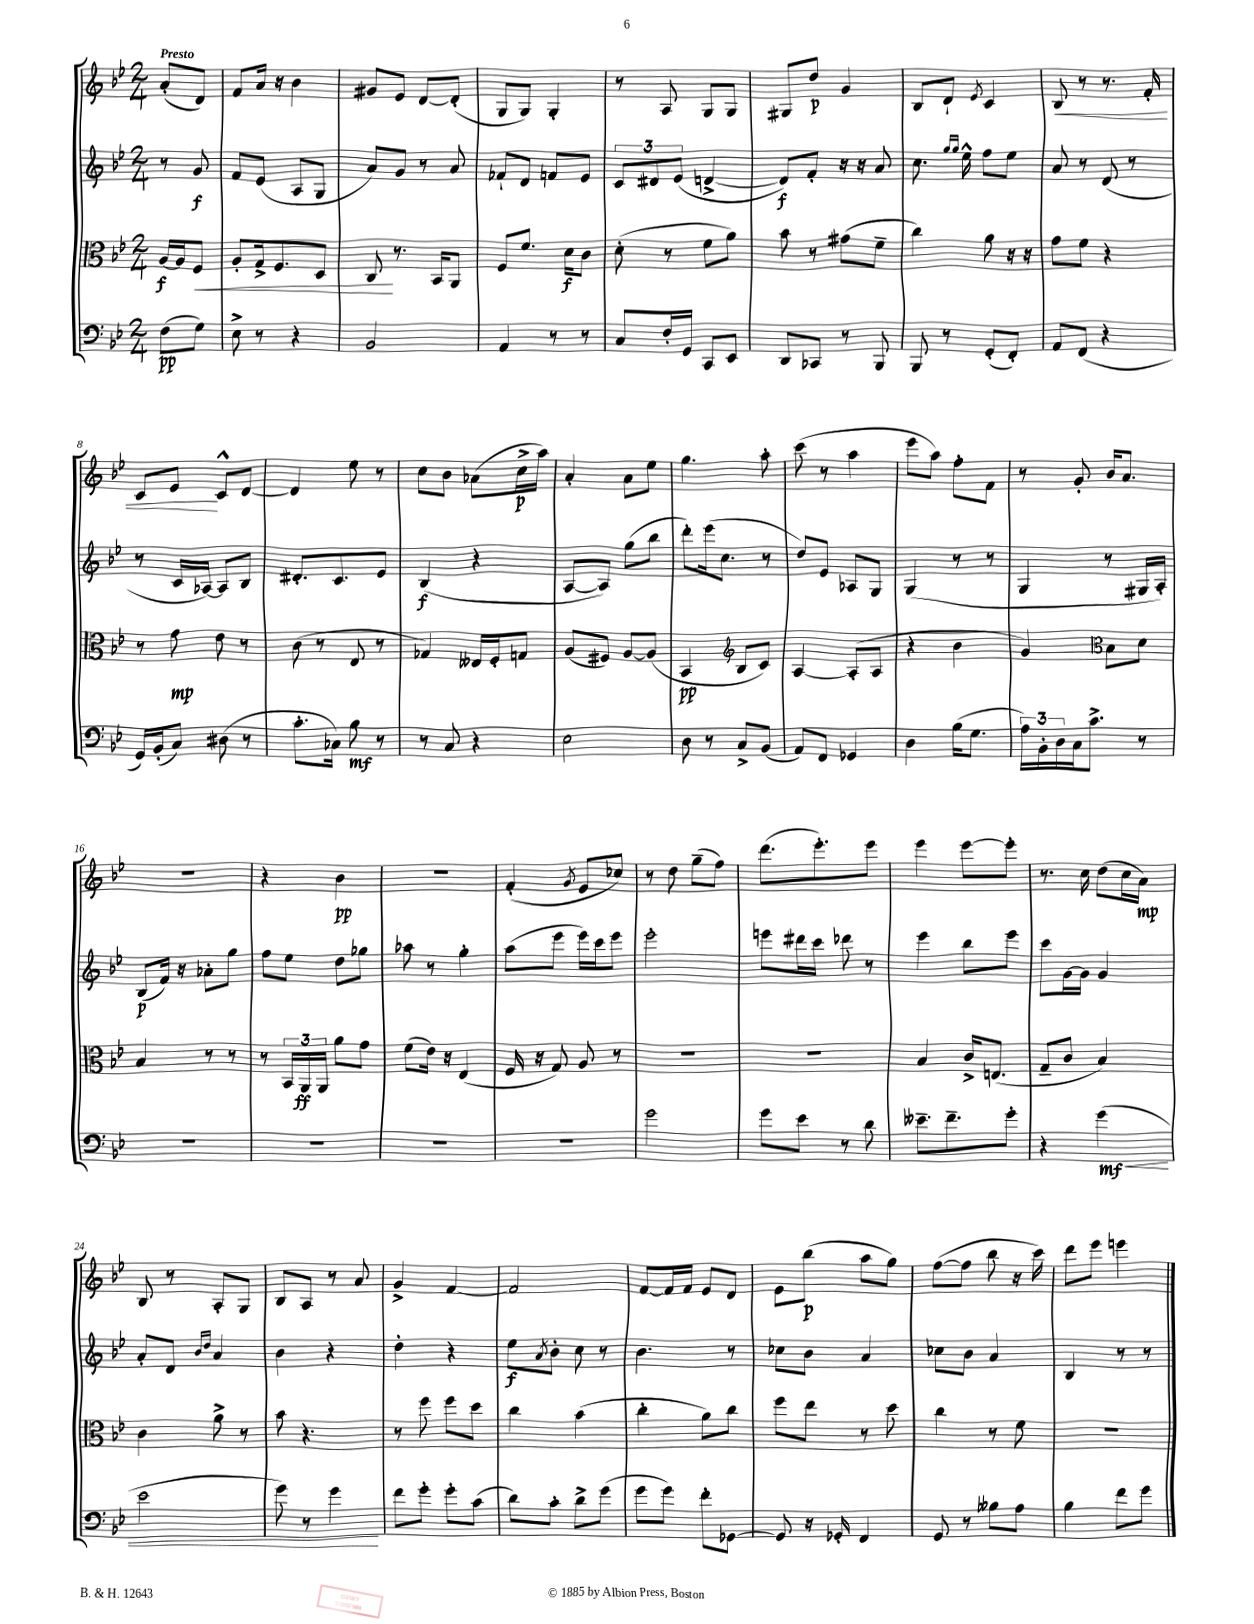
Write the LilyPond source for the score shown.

<<
\new StaffGroup <<
\new Staff = "s0" {
    \clef treble \key bes \major \numericTimeSignature \time 2/4 \partial 4 \tempo "Presto"
    a'8-.( d'8) |
    f'8 a'16 r16 bes'4 |
    gis'8 ees'8 d'8~ d'8-.( |
    g8 g8) g4-. |
    r8 a8 g8 g8 |
    gis8 d''8\p g'4 |
    bes8 d'8-! \acciaccatura { ees'8 } c'4 |
    bes8\< r8 r8. f'16-. |
    c'8 ees'8\! c'8-^ d'8~ |
    d'4 ees''8 r8 |
    c''8 bes'8 aes'8( c''16->\p a''16) |
    a'4-. a'8 ees''8 |
    g''4. a''8-. |
    c'''8( r8 a''4 |
    ees'''8 a''8) f''8-. f'8 |
    r8 g'8-. bes'16 a'8. |
    r2 |
    r4 bes'4\pp |
    r2 |
    f'4-.( \acciaccatura { g'8 } ees'8 ces''8) |
    r8 d''8 g''8--( f''8) |
    d'''8.( ees'''8.-.) ees'''8 |
    ees'''4 ees'''8~ ees'''8-. |
    r8. c''16 d''8( c''16 a'16\mp) |
    bes8 r8 a8-. g8 |
    bes8 a8 r8 a'8 |
    g'4-> f'4~ |
    f'2 |
    f'8~ f'16 f'16 ees'8 d'8 |
    ees'8 bes''8\p( a''8 g''8) |
    f''8~( f''8 bes''8 r16 c'''16) |
    d'''8 ees'''8 e'''4 \bar "|." |
}
\new Staff = "s1" {
    \clef treble \key bes \major \numericTimeSignature \time 2/4 \partial 4
    r8 g'8\f |
    f'8 ees'8( a8 g8 |
    a'8) g'8 r8 a'8 |
    fes'8-! d'8 f'8 ees'8 |
    \tuplet 3/2 { c'8 dis'8 ees'8( } d'4~-> |
    d'8\f) f'8-. r16 r16 a'8 |
    c''8. \grace { g''16 g''16 } ees''16-^ f''8 ees''8 |
    a'8 r8 d'8( r8 |
    r8 c'16 aes16~) aes8 bes8 |
    dis'8.-. c'8. ees'8 |
    bes4\f( r4 |
    a8~ a8) g''8( bes''8 |
    d'''8-.) ees'''16( c''8. r8 |
    d''8) ees'8 aes8 g8 |
    g4( r8 r8 |
    g4 r8 gis16 a16-.) |
    bes8\p( f'16) r16 aes'8-. g''8 |
    f''8 ees''8 d''8 ges''8 |
    aes''8 r8 g''4-. |
    a''8( ees'''8 ees'''16) c'''16 ees'''8 |
    ees'''2-. |
    e'''8 dis'''16 c'''16 des'''8 r8 |
    ees'''4 bes''8 ees'''8 |
    c'''8 g'16~ g'16 g'4 |
    a'8-. d'8 \grace { bes'16 d''16 } a'4 |
    bes'4 r4 |
    d''4-. r4 |
    ees''8\f \acciaccatura { a'8 } bes'8-. c''8 r8 |
    bes'4. r8 |
    ces''8 bes'8 a'4 |
    ces''8 bes'8 a'4 |
    bes4 r8 r8 \bar "|." |
}
\new Staff = "s2" {
    \clef alto \key bes \major \numericTimeSignature \time 2/4 \partial 4
    a16~\f a16 f8\< |
    a8-. g16-> f8. d8 |
    c8\! r8. bes,16 a,8 |
    f8 f'8. d'16\f c'8 |
    d'8-.( r8 f'8 a'8) |
    bes'8 r8 gis'8( f'8-- |
    c''4) a'8 r16 r16 |
    g'8 f'8 r4 |
    r8 g'8\mp ees'8 r8 |
    c'8( r8 ees8 r8 |
    ges4) eeses16 f16-. g8 |
    a8( fis8) a8~ a8( |
    bes,4\pp \clef treble bes8 c'8) |
    a4~ a8-.( a8 |
    r4 bes'4 |
    g'4) \clef alto bes8 d'8 |
    bes4 r8 r8 |
    r8 \tuplet 3/2 { bes,16 a,16\ff a,16 } a'8 g'8 |
    f'8( ees'16) r16 ees4( |
    f16 r16 g8) a8 r8 |
    R2 |
    R2 |
    bes4 c'16-> e8.( |
    g8-- c'8 bes4) |
    c'4 a'8-> r8 |
    bes'8 r4. |
    r8 f''8 f''8 d''8 |
    c''4 bes'4( |
    c''4-. a'8) c''8 |
    f''8 ees''8 r8 d''8 |
    c''4 r8 f'8 |
    r2 \bar "|." |
}
\new Staff = "s3" {
    \clef bass \key bes \major \numericTimeSignature \time 2/4 \partial 4
    f8\pp( g8) |
    ees8-> r8 r4 |
    bes,2 |
    a,4 r8 r8 |
    c8 f16-. g,16 c,8 ees,8 |
    d,8 ces,8 r8 bes,,8 |
    bes,,8 r8 g,8-.( f,8-.) |
    a,8 f,8( r4 |
    g,16) bes,16-.( c8) dis8( r8 |
    c'8.-. ces16) bes8\mf r8 |
    r8 c8 r4 |
    ees2 |
    d8 r8 c8-> bes,8( |
    a,8) f,8 ges,4 |
    d4 bes16( g8. |
    \tuplet 3/2 { a16) bes,16-. d16 } c16 c'8.-> r8 |
    R2 |
    R2 |
    R2 |
    R2 |
    g'2 |
    g'8 ees'8 r8 d'8 |
    eeses'8.-- f'8.-- g'8-. |
    r4 g'4\mf\<( |
    ees'2 |
    g'8) r8 g'4\! |
    f'8 g'8-. g'8-. c'8( |
    d'8) c'8-. d'8-> g'8( |
    g'8 g'8) f'8-. ges,8~ |
    ges,8 r16 ges,16-. f,4 |
    g,8 r8 beses8 a8 |
    bes4 f'8 g'8 \bar "|." |
}
>>
>>
